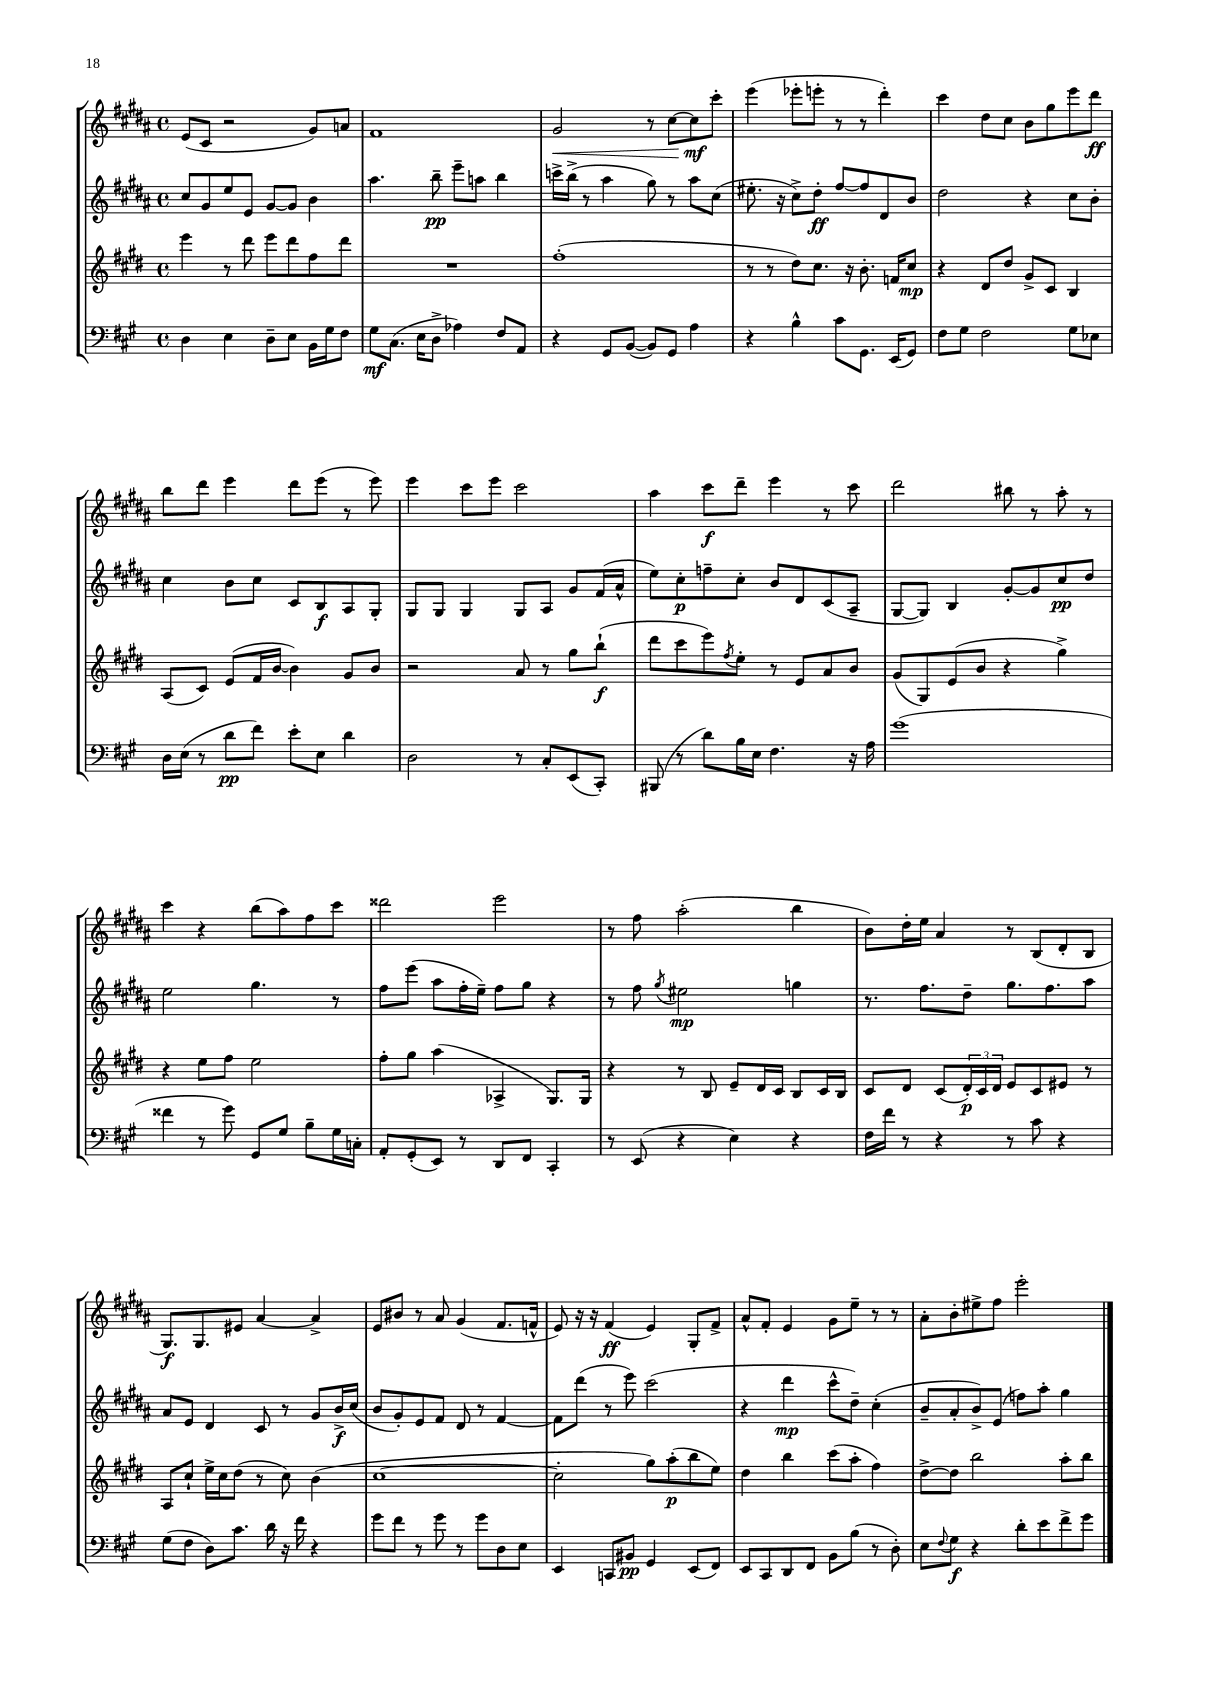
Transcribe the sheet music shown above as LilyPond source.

<<
\new StaffGroup <<
\new Staff = "s0" {
    \clef treble \key b \major \defaultTimeSignature \time 4/4
    e'8( cis'8 r2 gis'8) a'8 |
    fis'1 |
    gis'2\< r8 cis''8~ cis''8\mf\! cis'''8-. |
    e'''4( ees'''8-. e'''8-. r8 r8 dis'''4-.) |
    cis'''4 dis''8 cis''8 b'8 gis''8 e'''8 dis'''8\ff |
    b''8 dis'''8 e'''4 dis'''8 e'''8( r8 e'''8) |
    e'''4 cis'''8 e'''8 cis'''2 |
    ais''4 cis'''8\f dis'''8-- e'''4 r8 cis'''8 |
    dis'''2 bis''8 r8 ais''8-. r8 |
    cis'''4 r4 b''8( ais''8) fis''8 cis'''8 |
    disis'''2 e'''2 |
    r8 fis''8 ais''2-.( b''4 |
    b'8) dis''16-. e''16 ais'4 r8 b8( dis'8-. b8 |
    gis8.\f) gis8. eis'8 ais'4~ ais'4-> |
    e'8 bis'8 r8 ais'8 gis'4( fis'8. f'16-^ |
    e'8) r16 r16 fis'4\ff( e'4) gis8-. fis'8-> |
    ais'8-^ fis'8-. e'4 gis'8 e''8-- r8 r8 |
    ais'8-. b'8-. eis''8-> fis''8 e'''2-. \bar "|." |
}
\new Staff = "s1" {
    \clef treble \key b \major \defaultTimeSignature \time 4/4
    cis''8 gis'8 e''8 e'8 gis'8~ gis'8 b'4 |
    ais''4. b''8--\pp e'''8-- a''8 b''4 |
    c'''16-> b''16->( r8 ais''4 gis''8) r8 ais''8 cis''8( |
    eis''8.-. r16 cis''8->) dis''8-.\ff fis''8~ fis''8 dis'8 b'8 |
    dis''2 r4 cis''8 b'8-. |
    cis''4 b'8 cis''8 cis'8 b8\f ais8 gis8-. |
    gis8 gis8 gis4 gis8 ais8 gis'8 fis'16( ais'16-^ |
    e''8) cis''8-.\p f''8-- cis''8-. b'8 dis'8 cis'8( ais8-- |
    gis8~ gis8) b4 gis'8~-. gis'8 cis''8\pp dis''8 |
    e''2 gis''4. r8 |
    fis''8 e'''8( ais''8 fis''16-. e''16--) fis''8 gis''8 r4 |
    r8 fis''8 \acciaccatura { gis''8 } eis''2\mp g''4 |
    r8. fis''8. dis''8-- gis''8. fis''8. ais''8 |
    ais'8 e'8 dis'4 cis'8 r8 gis'8 b'16->\f cis''16( |
    b'8 gis'8-.) e'8 fis'8 dis'8 r8 fis'4~ |
    fis'8 dis'''8( r8 e'''8) cis'''2( |
    r4 dis'''4\mp cis'''8-^ dis''8--) cis''4-.( |
    b'8-- ais'8-. b'8->) e'8( f''8) ais''8-. gis''4 \bar "|." |
}
\new Staff = "s2" {
    \clef treble \key e \major \defaultTimeSignature \time 4/4
    e'''4 r8 dis'''8 e'''8 dis'''8 fis''8 dis'''8 |
    R1 |
    fis''1-.( |
    r8 r8 dis''8) cis''8. r16 b'8.-. f'16 cis''8\mp |
    r4 dis'8 dis''8 gis'8-> cis'8 b4 |
    a8( cis'8) e'8( fis'16 b'16~ b'4) gis'8 b'8 |
    r2 a'8 r8 gis''8 b''8-!\f( |
    dis'''8 cis'''8 e'''8) \acciaccatura { fis''8 } e''8-. r8 e'8 a'8 b'8 |
    gis'8( gis8) e'8( b'8 r4 gis''4->) |
    r4 e''8 fis''8 e''2 |
    fis''8-. gis''8 a''4( aes4-> gis8.) gis16 |
    r4 r8 b8 e'8-- dis'16 cis'16 b8 cis'16 b16 |
    cis'8 dis'8 cis'8( \tuplet 3/2 { dis'16-.\p) cis'16 dis'16 } e'8 cis'8 eis'8 r8 |
    a8 cis''8-! e''16-> cis''16 dis''8( r8 cis''8) b'4( |
    cis''1~ |
    cis''2-. gis''8) a''8-.\p( b''8 e''8) |
    dis''4 b''4 cis'''8( a''8-. fis''4) |
    dis''8~-> dis''8 b''2 a''8-. b''8 \bar "|." |
}
\new Staff = "s3" {
    \clef bass \key a \major \defaultTimeSignature \time 4/4
    d4 e4 d8-- e8 b,16 gis16 fis8 |
    gis8\mf cis8.( e16 d8-> aes4) fis8 a,8 |
    r4 gis,8 b,8~( b,8) gis,8 a4 |
    r4 b4-^ cis'8 gis,8. e,16( gis,8) |
    fis8 gis8 fis2 gis8 ees8 |
    d16 e16( r8 d'8\pp fis'8) e'8-. e8 d'4 |
    d2 r8 cis8-. e,8( cis,8-.) |
    bis,,8( r8 d'8) b16 e16 fis4. r16 a16 |
    gis'1( |
    fisis'4 r8 gis'8) gis,8 gis8 b8-- gis16 c16-. |
    a,8-. gis,8-.( e,8) r8 d,8 fis,8 cis,4-. |
    r8 e,8( r4 e4) r4 |
    fis16 fis'16 r8 r4 r8 cis'8 r4 |
    gis8( fis8 d8) cis'8. d'16 r16 fis'16 r4 |
    gis'8 fis'8 r8 gis'8 r8 gis'8 d8 e8 |
    e,4 c,8 bis,8\pp gis,4 e,8( fis,8) |
    e,8 cis,8 d,8 fis,8 b,8 b8( r8 d8-.) |
    e8 \appoggiatura { fis8 } gis8\f r4 d'8-. e'8 fis'8-> gis'8 \bar "|." |
}
>>
>>
\layout { \context { \Score \remove "Bar_number_engraver" } }
